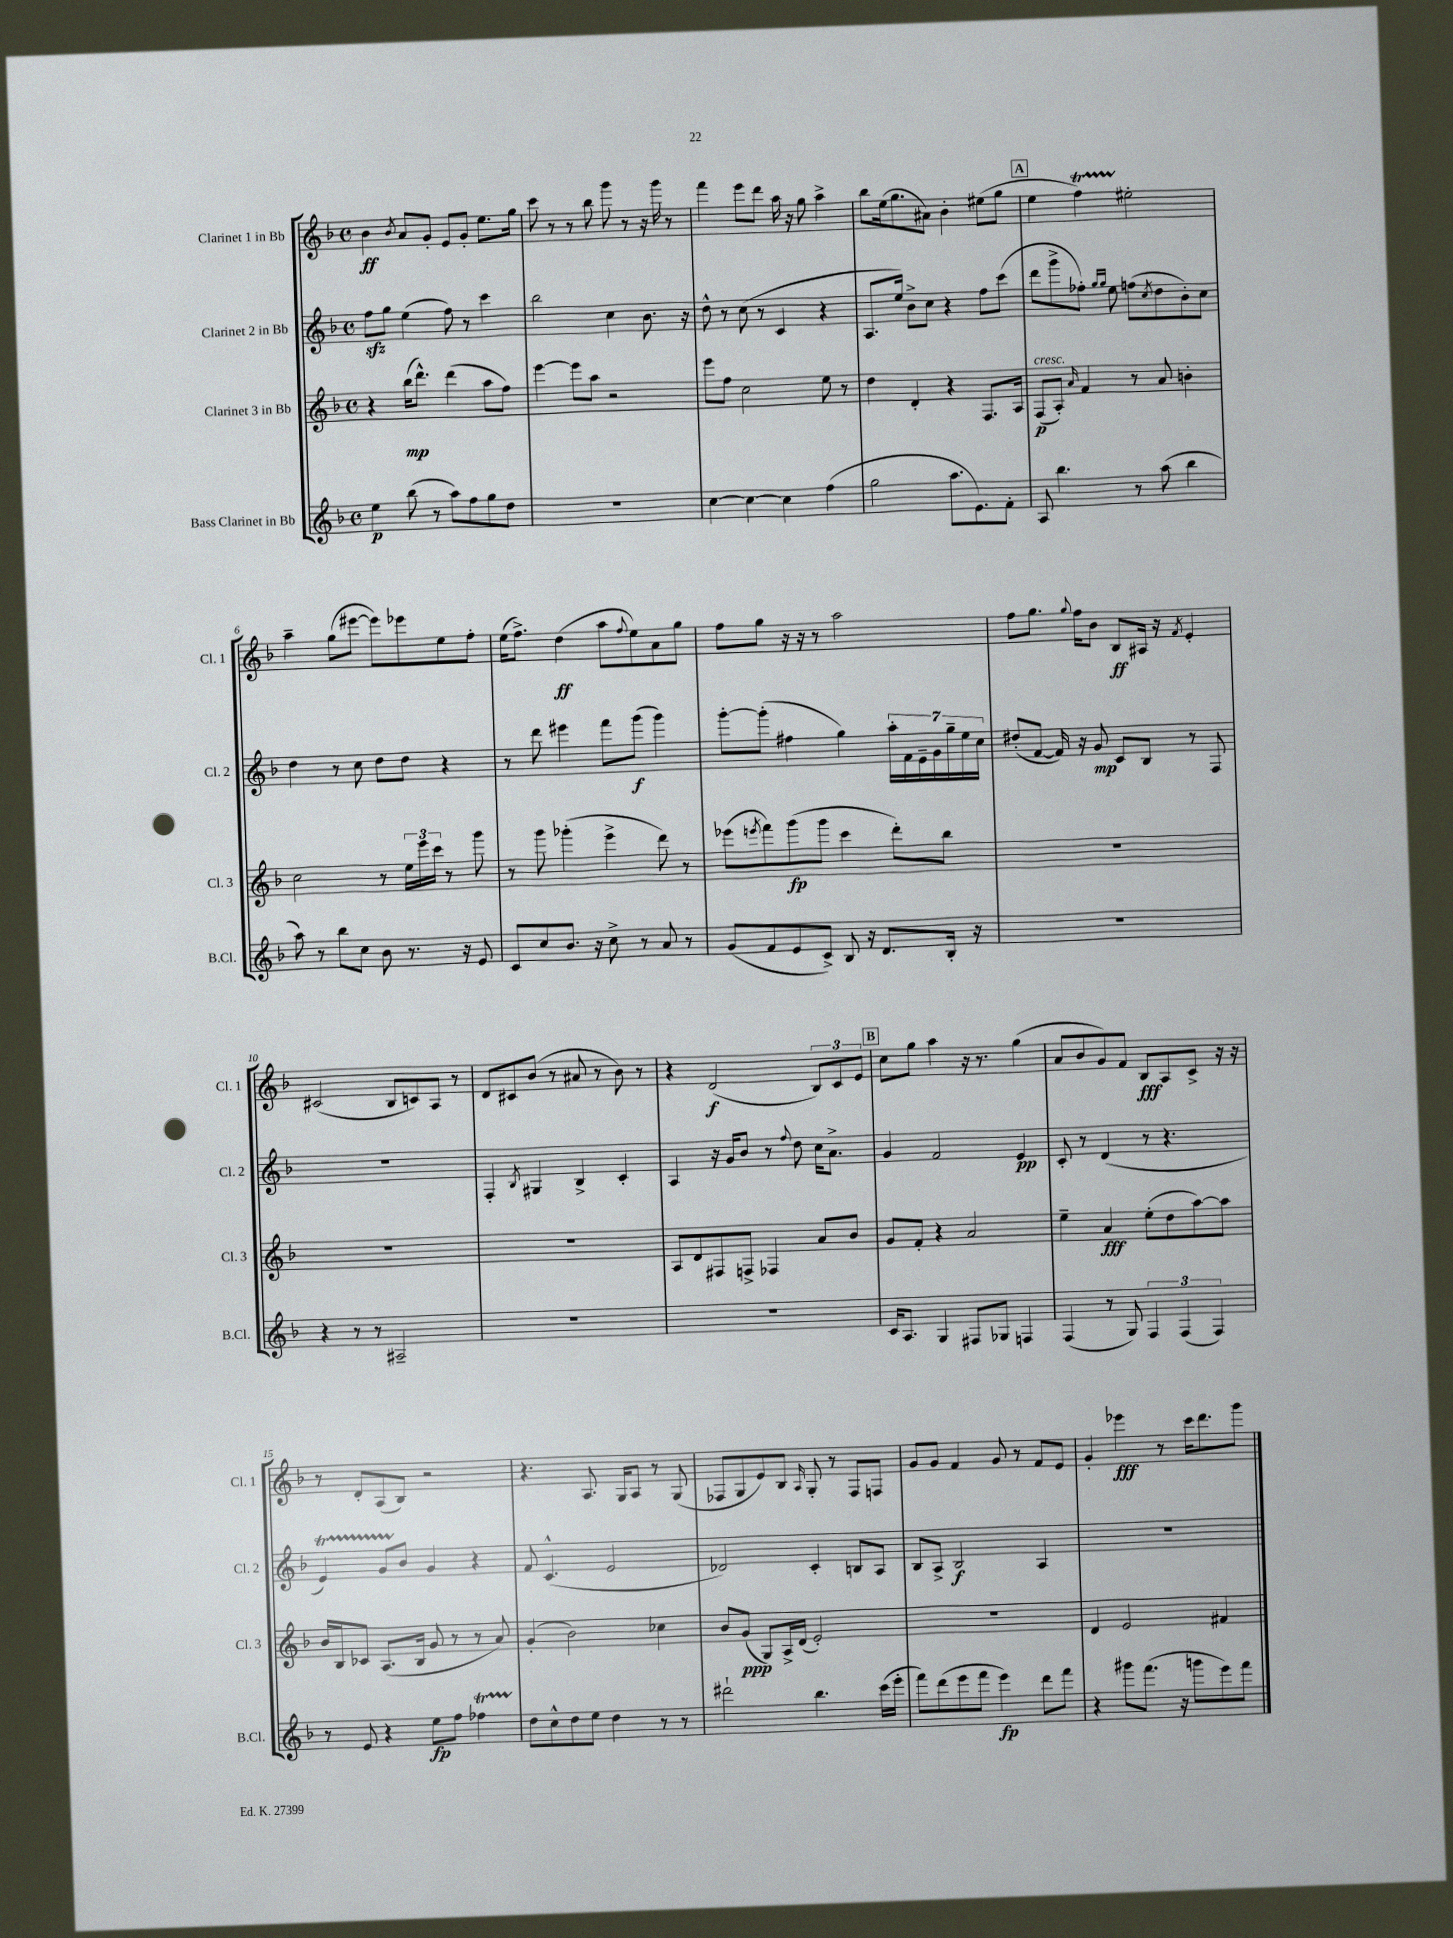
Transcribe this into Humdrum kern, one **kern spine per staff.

**kern	**kern	**kern	**kern
*staff4	*staff3	*staff2	*staff1
*clefG2	*clefG2	*clefG2	*clefG2
*k[b-]	*k[b-]	*k[b-]	*k[b-]
*M4/4	*M4/4	*M4/4	*M4/4
*met(c)	*met(c)	*met(c)	*met(c)
4ee\	4r	8ff\L	4b-\
.	.	8gg\J	.
.	.	.	8qb-/
(8bb-\	(16bb-\LK	(4ee\	8a/L
.	8.ddd^^\J)	.	.
8r	.	.	8g'/J
8aa\L)	(4ddd\	8ff\)	8e/L
8ff\	.	8r	8g'/J
8gg\	8aa\L	4ccc\	8.ee\L
8dd\J	8ff\J)	.	.
.	.	.	16gg\Jk
=	=	=	=
1r	[4eee\	2bb-\	8ccc\
.	.	.	8r
.	8eee\]L	.	8r
.	8aa\J	.	8bb-\
.	2r	4cc\	8ggg\
.	.	.	8r
.	.	8.b-\	16r
.	.	.	16ggg\
.	.	.	8r
.	.	16r	.
=	=	=	=
[4cc\	8eee\L	8dd^^\	4fff\
.	8ff\J	8r	.
4cc\_	2cc\	(8cc\	8eee\L
.	.	8r	8ddd\J
4cc\]	.	4c/	16aa\
.	.	.	16r
.	.	.	8gg\
(4ff\	8ee\	4r	4aa^\
.	8r	.	.
=	=	=	=
2gg\	4dd\	8.A/L	8bb-\L
.	.	.	(16ee\k
.	.	16ee/Jk)	8.gg\
.	4d'/	8b-^\L	.
.	.	8cc\J	8a#\J)
8.aa\L	4r	4r	4b-'\
8.e\)	.	.	.
.	8.F/L	8ff\L	(8ee#\L
8f'\J	.	(8ccc\J	8gg\J
.	16A/Jk	.	.
=	=	=	=
8A/	(8F/L	8ddd\L	4ee\
4.bb-\	8A'/J)	8ggg^\	.
.	16qqa/	.	.
.	4f/	8ff-'\J)	4ff\)
.	.	16qqgg/LL	.
.	.	16qqgg/JJ	.
.	.	8ee\	.
8r	8r	(8ff\L	2ee#'\
.	.	8qcc/	.
(8aa\	8a/	8dd\	.
4bb-\	4b'\	8b-'\)	.
.	.	8cc\J	.
=	=	=	=
8aa\)	2cc\	4dd\	4aa~\
8r	.	.	.
8bb-\L	.	8r	(8gg\L
8cc\J	.	8cc\	[8eee#\J
8b-\	8r	8dd\L	8eee#\]L)
8.r	24ee\LL	8dd\J	8eee-\
.	24eee\	.	.
.	24ccc\JJ	.	.
.	8r	4r	8ee\
16r	.	.	.
8e/	8ggg\	.	8ff'\J
=	=	=	=
8c/L	8r	8r	(16ee\LK
.	.	.	8.ff^\J)
8cc/	8ggg\	8ddd\	.
8.b-/J	(4ggg-'\	4eee#\	(4dd\
16r	.	.	.
8cc^\	4eee^\	8fff\L	8aa\L
.	.	.	8qqff/
8r	.	(8ggg\J	8ee\)
8a/	8ddd\)	4ggg\)	8a\
8r	8r	.	8gg\J
=	=	=	=
(8g/L	(8eee-\L	[8ggg'\L	8ff\L
.	8qeee/	.	.
8f/	8fff\)	(8ggg'\]J	8gg\J
8e/	(8ggg\	4ff#\	16r
.	.	.	16r
8c^/J)	8ggg\J	.	8r
8B-/	4ccc\	4gg\)	2aa\
16r	.	.	.
8.d/L	.	.	.
.	8ddd'\L)	28aa'\LL	.
.	.	28f\	.
.	.	28e~\	.
.	.	28g\	.
16B-'/Jk	8bb-\J	.	.
.	.	28gg~\	.
.	.	28ee\	.
16r	.	.	.
.	.	28cc\JJ	.
=	=	=	=
1r	1r	(8dd#'/L	8ff\L
.	.	[8f/J	8.gg\J
.	.	16f/])	.
.	.	.	8qqgg/
.	.	16r	16ff\LK
.	.	8g/	8b-\J
.	.	8c/L	8B-/L
.	.	8B-/J	16A#/Jk
.	.	.	16r
.	.	.	8qf/
.	.	8r	4e'/
.	.	8F/	.
=	=	=	=
4r	1r	1r	(2c#/
8r	.	.	.
8r	.	.	.
2A#~/	.	.	8B-/L
.	.	.	8c/)
.	.	.	8A/J
.	.	.	8r
=	=	=	=
1r	1r	4F'/	8d/L
.	.	.	8c#/
.	.	8qB-/	.
.	.	4G#/	(8b-/J
.	.	.	8r
.	.	4B-^/	8a#/
.	.	.	8r
.	.	4c'/	8b-\)
.	.	.	8r
=	=	=	=
1r	8A/L	4A/	4r
.	8d/	.	.
.	8F#/	16r	(2d/
.	.	16g/LK	.
.	8F^/J	8b-/J	.
.	4F-/	8r	.
.	.	8qqff/	.
.	.	8dd\	.
.	8a/L	16cc\LK	12B-/L)
.	.	8.a^\J	.
.	.	.	12c/
.	8b-/J	.	.
.	.	.	12e/J
=	=	=	=
16c/LK	8g/L	4g/	8cc\L
8.A/J	.	.	.
.	8f'/J	.	8gg\J
4G/	4r	2f/	4aa\
8F#/L	2a/	.	16r
.	.	.	8.r
8G-/J	.	.	.
4F/	.	4e/	(4gg\
=	=	=	=
(4F/	4ee~\	8c'/	8a/L
.	.	8r	8b-/
8r	4a/	(4d/	8g/)
8G/)	.	.	8f/J
6F/	(8ee'\L	8r	8B-/L
.	8dd\	4.r	8A/
(6F/	.	.	.
.	[8aa\)	.	8c^/J
6F/)	.	.	.
.	8aa\]J	.	16r
.	.	.	16r
=	=	=	=
8r	16b-/LL	4e/)	8r
.	16B-/J	.	.
8e/	8c-/J	.	8d'/L
4r	(8.A/L	8g/L	(8A/
.	.	8b-/J	8B-/J)
.	16B-/Jk	.	.
8ee\L	8g/	4g/	2r
8ff\J	8r	.	.
4ff-\	8r	4r	.
.	8a/)	.	.
=	=	=	=
8dd\L	(4g'/	8f/	4.r
8cc^^\	.	(4.c^^/	.
8dd\	2b-\)	.	.
8ee\J	.	.	8.A/
4dd\	.	2e/	.
.	.	.	16G/LK
.	.	.	8A/J
8r	4cc-\	.	8r
8r	.	.	(8G/
=	=	=	=
2ddd#`\	8b-/L	2d-/)	8F-/L
.	(8g/J	.	8G/
.	8G/L)	.	8e/)
.	16A^/L	.	8B-/J
.	(16d/JJ	.	.
.	.	.	16qqA/
4.bb-\	2e'/)	4c'/	8G'/
.	.	.	8r
.	.	8B/L	8F-/L
(16ccc\LL	.	8A/J	8F/J
16eee'\JJ	.	.	.
=	=	=	=
8fff\L)	1r	8B-/L	8g/L
(8ddd\	.	8A^/J	8g/J
8eee\	.	2B-/	4f/
8fff\J	.	.	.
4eee\)	.	.	8g/
.	.	.	8r
8ddd\L	.	4A/	8f/L
8fff\J	.	.	8e/J
=	=	=	=
4r	4d/	1r	4g'/
8ggg#\L	2e/	.	4eee-\
(8.fff\J	.	.	.
.	.	.	8r
16r	.	.	.
8ggg\L	.	.	16ccc\LK
.	.	.	8.ddd\
8eee\)	4f#/	.	.
8fff\J	.	.	8ggg\J
==	==	==	==
*-	*-	*-	*-
